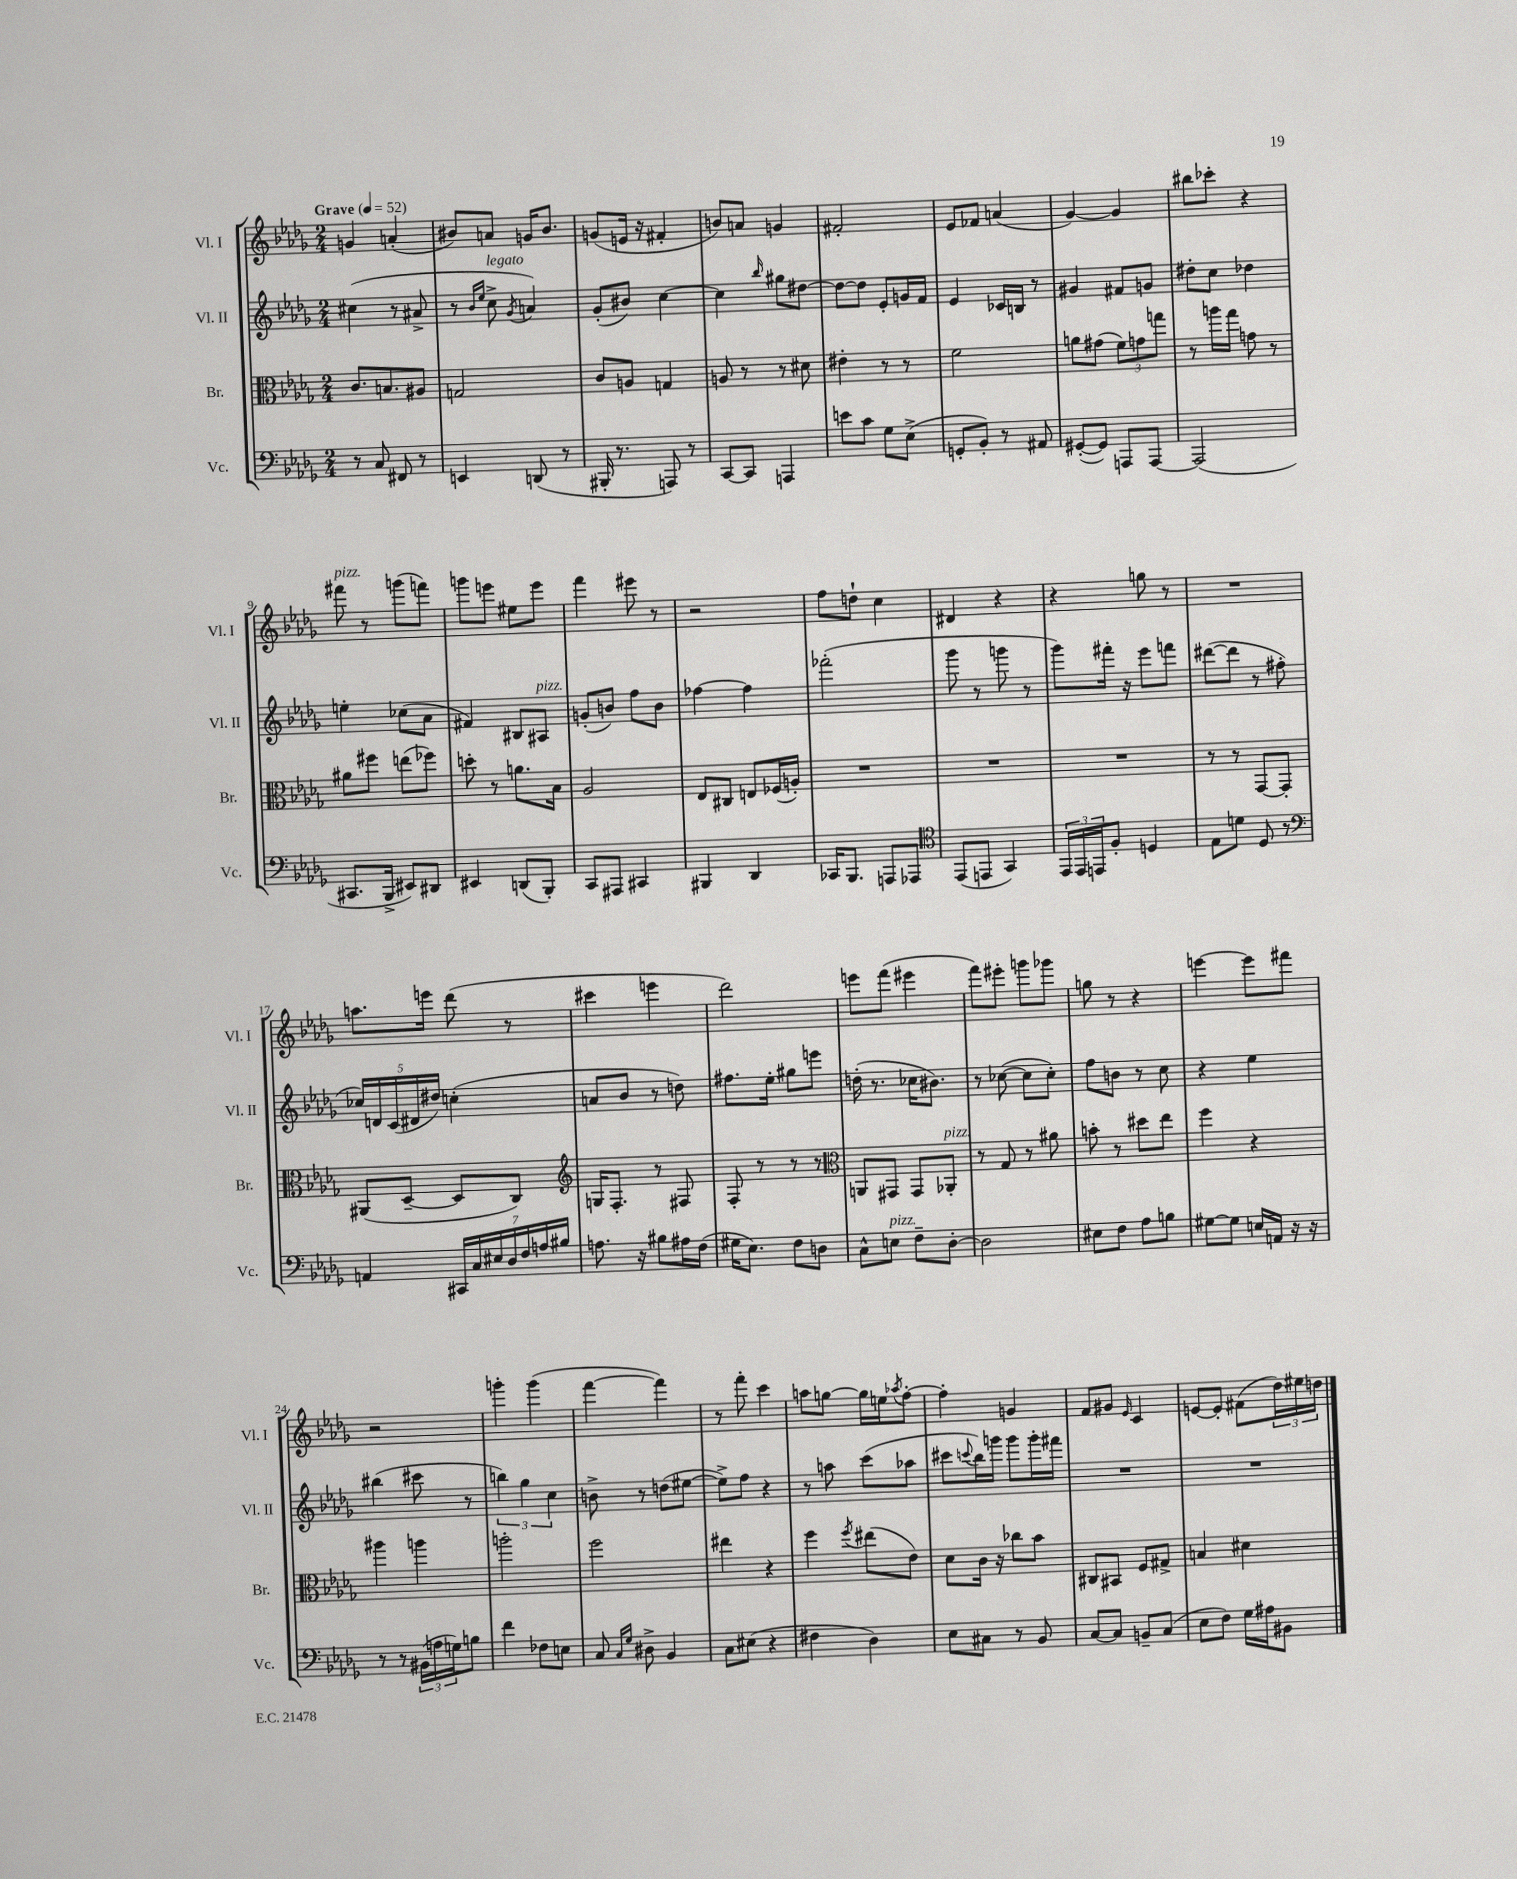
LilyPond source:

<<
\new StaffGroup <<
\new Staff = "s0" \with { instrumentName = "Vl. I" shortInstrumentName = "Vl. I" } {
    \clef treble \key des \major \numericTimeSignature \time 2/4 \tempo "Grave" 4 = 52
    g'4 a'4-.( |
    bis'8) a'8 g'16 bis'8. |
    g'8( e'16 r16 fis'4-. |
    b'8) a'8 g'4 |
    fis'2-. |
    ees'8 fes'8 a'4( |
    ges'4~) ges'4 |
    bis''8 ces'''8-. r4 |
    fis'''8^\markup { \italic "pizz." } r8 g'''8( f'''8) |
    g'''8 e'''8 eis''8 e'''8 |
    f'''4 eis'''8 r8 |
    r2 |
    f''8 d''8-! c''4 |
    dis'4 r4 |
    r4 g''8 r8 |
    R2 |
    a''8. e'''16 des'''8( r8 |
    cis'''4 e'''4 |
    des'''2) |
    e'''8 f'''8( eis'''4 |
    f'''8) eis'''8-. g'''8 ges'''8 |
    g''8 r8 r4 |
    e'''4~ e'''8 fis'''8 |
    r2 |
    g'''4-. g'''4( |
    f'''4~ f'''4) |
    r8 f'''8-. c'''4 |
    a''8 g''8~ g''16 e''16 \acciaccatura { aes''8 } f''8~-. |
    f''4-. g'4 |
    f'8 gis'8 \grace { ees'16 } c'4 |
    e'8~ e'8-. fis'8( \tuplet 3/2 { des''16) eis''16 d''16 } \bar "|." |
}
\new Staff = "s1" \with { instrumentName = "Vl. II" shortInstrumentName = "Vl. II" } {
    \clef treble \key des \major \numericTimeSignature \time 2/4
    cis''4( r8 ais'8-> |
    r8 \grace { bes'16 ees''16 } c''8->^\markup { \italic "legato" } \acciaccatura { ges'8 } a'4) |
    ges'8-.( bis'8) c''4~ |
    c''4 \grace { bes''16 } gis''8 dis''8~ |
    dis''8~ dis''8 ees'8-. g'16 f'16 |
    ees'4 ces'16 b16 r8 |
    gis'4 fis'8 g'8 |
    dis''8-. c''8 des''4 |
    e''4-. ces''8( aes'8 |
    fis'4) bis8 ais8^\markup { \italic "pizz." } |
    g'8-.( b'8) f''8 b'8 |
    fes''4~ fes''4 |
    fes'''2-.( |
    ges'''8 r8 g'''8 r8 |
    ges'''8) fis'''16-. r16 ees'''8 f'''8 |
    dis'''8~( dis'''8 r8 fis''8-. |
    \tuplet 5/4 { ces''16) d'16 c'16( dis'16 dis''16) } c''4-.( |
    a'8 bes'8 r8 d''8) |
    fis''8. ees''16-. gis''8 e'''8 |
    d''16-.( r8. ces''16 bis'8.) |
    r8 ces''8~( ces''8 ces''8-.) |
    f''8 b'8 r8 c''8 |
    r4 ees''4 |
    bis''4( cis'''8 r8 |
    \tuplet 3/2 { b''4) ges''4 c''4 } |
    b'8-> r8 d''8( eis''8~ |
    eis''8->) f''8 r4 |
    r8 a''8 c'''8( aes''8 |
    cis'''8 \appoggiatura { c'''8 } bes''16) g'''16 g'''8 g'''16-. fis'''16 |
    R2 |
    R2 \bar "|." |
}
\new Staff = "s2" \with { instrumentName = "Br." shortInstrumentName = "Br." } {
    \clef alto \key des \major \numericTimeSignature \time 2/4
    c'8. b8. ais8 |
    g2 |
    c'8 a8 g4 |
    a8 r8 r8 dis'8 |
    eis'4-. r8 r8 |
    f'2 |
    a'8 gis'8( \tuplet 3/2 { f'8) g'8 g''8 } |
    r8 a''16 ges''16 g'8 r8 |
    ais'8 fis''8 e''8( fes''8) |
    d''8-. r8 a'8. bes16 |
    aes2 |
    ees8 cis8 e8 fes16( a16-.) |
    R2 |
    R2 |
    R2 |
    r8 r8 ges,8~ ges,8-. |
    ais,8( des8~-- des8 c8) |
    \clef treble g16 f8.-. r8 fis8 |
    f8-. r8 r8 r8 |
    \clef alto a,8 gis,8 gis,8 aes,8-.^\markup { \italic "pizz." } |
    r8 ges8 r8 ais'8 |
    b'8-. r8 dis''8 ees''8 |
    f''4 r4 |
    ais''4 a''4 |
    a''2-. |
    f''2 |
    eis''4 r4 |
    f''4 \acciaccatura { f''8 } eis''8( ees'8) |
    des'8 c'16 r16 ces''8 bes'8 |
    cis8 bis,8 f8 gis8-> |
    b4 dis'4 \bar "|." |
}
\new Staff = "s3" \with { instrumentName = "Vc." shortInstrumentName = "Vc." } {
    \clef bass \key des \major \numericTimeSignature \time 2/4
    r8 c8 fis,8 r8 |
    e,4 d,8( r8 |
    bis,,16-. r8. a,,8) r8 |
    c,8~ c,8 a,,4 |
    e'8 c'8 ges8 ees8->( |
    g,8-. bes,8-.) r8 ais,8 |
    gis,8~-.( gis,8) a,,8 a,,8~ |
    a,,2( |
    cis,8. bes,,16-> eis,8) dis,8 |
    eis,4 d,8( bes,,8-.) |
    c,8 ais,,8 cis,4 |
    bis,,4 des,4 |
    ces,16 bes,,8. a,,8 aes,,8 |
    \clef tenor ees,8( e,8 ges,4) |
    \tuplet 3/2 { ees,16 ees,16 e,16 } f8-. d4 |
    ees8 d'8 des8 r8 |
    \clef bass a,4 \tuplet 7/4 { cis,16 c16 eis16 des16 f16 a16 bis16 } |
    a8. r16 bis8 ais16 f16( |
    gis16 ees8.) f8 d8 |
    c8-^ e8^\markup { \italic "pizz." } f8-- des8~-. |
    des2 |
    eis8 f8 aes8 b8 |
    gis8~ gis8 e16 a,16 r16 r16 |
    r8 r8 \tuplet 3/2 { bis,16( a16 g16) } b8 |
    f'4 fes8 e8 |
    c8 \grace { c16 ges16 } dis8-> bes,4 |
    c8 eis8( r4 |
    fis4 des4) |
    ees8 cis8 r8 bes,8 |
    c8~ c8 b,8-- c8( |
    ees8 f8) ges16 ais16 bis,8 \bar "|." |
}
>>
>>
